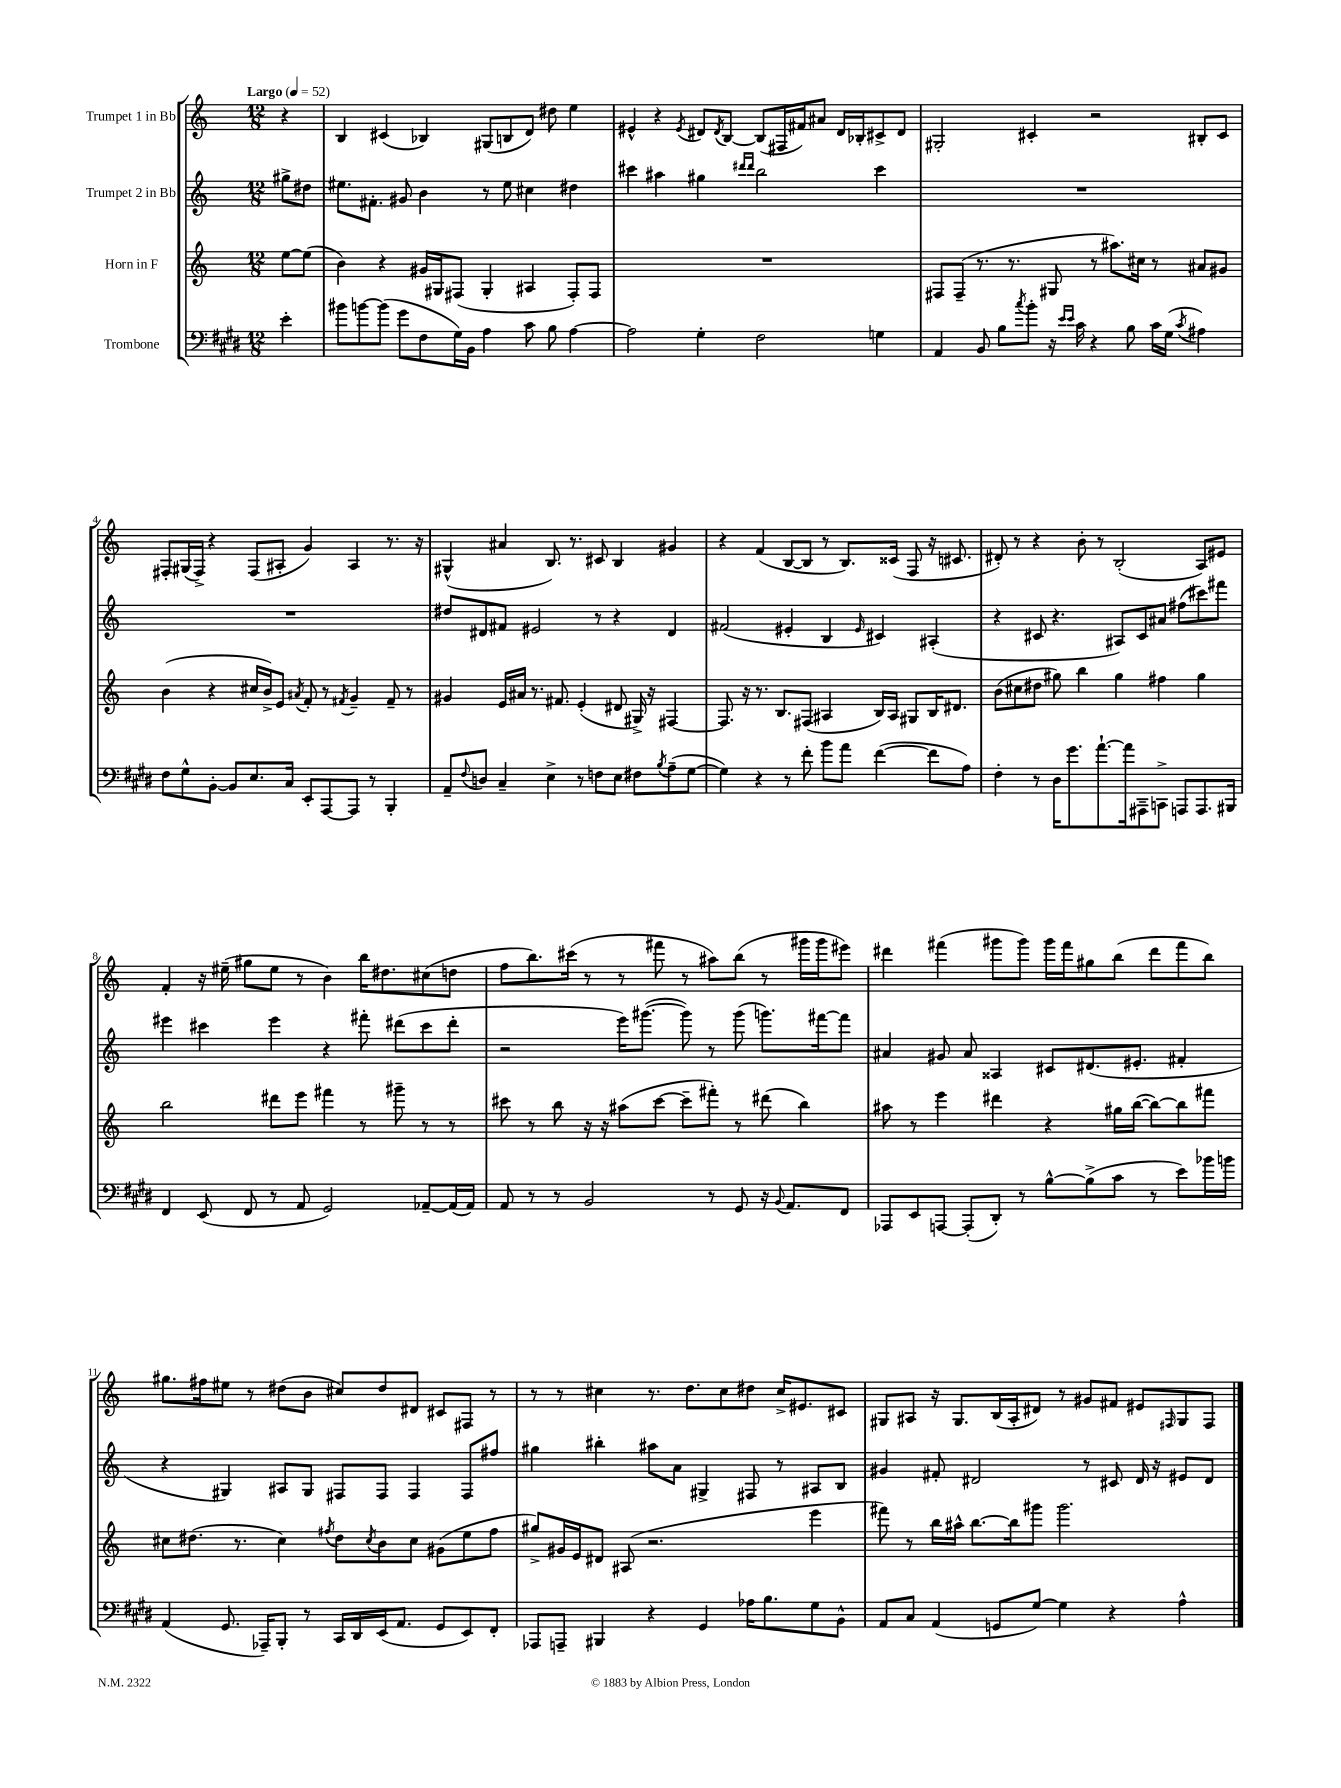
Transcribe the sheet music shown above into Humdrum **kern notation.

**kern	**kern	**kern	**kern
*part4	*part3	*part2	*part1
*staff4	*staff3	*staff2	*staff1
*I"Trombone	*I"Horn in F	*I"Trumpet 2 in Bb	*I"Trumpet 1 in Bb
*clefF4	*clefG2	*clefG2	*clefG2
*k[f#c#g#d#]	*k[]	*k[]	*k[]
*M12/8	*M12/8	*M12/8	*M12/8
*MM52	*MM52	*MM52	*MM52
=	=	=	=
!	!	!	!LO:TX:a:B:t=Largo
4e'\	[8ee\L	8gg#X^\L	4r
.	(8ee\J]	8dd#X\J	.
=1	=1	=1	=1
8b#X\L	4b\)	8.ee#X\L	4B/
[8bn\	.	.	.
.	.	8.f#X'\J	.
(8b\J]	4r	.	(4c#X/
8g#\L	.	8g#X/	.
8F#\	16g#X/LL	4b\	4B-X/)
.	16G#X/J	.	.
16G#\L)	(8F#X/J	.	.
16BB\JJ	.	.	.
4A\	4G#'/	8r	(8G#X/L
.	.	8ee#\	8Bn/
8c#\	4A#X/	4cc#X\	8d/J)
8B\	.	.	8dd#X\
[4A\	8F#'/L)	4dd#X\	4ee\
.	8F#/J	.	.
=2	=2	=2	=2
2A\]	1.r	4ccc#X\	4e#X^^/
.	.	4aa#X\	4r
.	.	.	8qe#/
4G#'\	.	4gg#X\	8d#X/L
.	.	.	8qd#/
.	.	.	[8B/J
.	.	16qqddd#X/LL	.
.	.	16qqddd#/JJ	.
2F#\	.	2bb\	(8B/L]
.	.	.	16F#X/L
.	.	.	16f#X/J)
.	.	.	8a#X/J
.	.	.	16d#/LL
.	.	.	16B-X'/J
4Gn\	.	4ccc#\	8c#X^/
.	.	.	8d#/J
=3	=3	=3	=3
4AA/	8F#X/L	1.r	2G#X'/
.	(8F#~/J	.	.
8BB/	8.r	.	.
8B\L	.	.	.
.	8.r	.	.
8qcc#/	.	.	.
8b'\J	.	.	4c#X'/
16r	8G#X/	.	.
16qqe/LL	.	.	.
16qqe/JJ	.	.	.
16c#\	.	.	.
4r	8r	.	2r
.	8.aa#X\L)	.	.
8B\	.	.	.
.	16cc#X\Jk	.	.
16c#\LL	8r	.	.
(16G#\JJ	.	.	.
8qc#/	.	.	.
4A#X\)	8a#X/L	.	8B#X'/L
.	8g#X/J	.	8c#/J
!!LO:LB:g=z
=4	=4	=4	=4
8F#\L	(4b\	1.r	8F#X'/L
8G#^^\	.	.	(16G#X/L
.	.	.	16F#^/JJ)
[8BB'\J	4r	.	4r
8BB/L]	.	.	.
8.E/	16cc#X/LL	.	(8F#/L
.	16b^/J)	.	.
.	8e/J	.	8A#X'/J
16C#/Jk	.	.	.
.	8qa#X/	.	.
8EE'/L	8f'/	.	4g/)
[8AAA/	8r	.	.
.	8qf#X/	.	.
8AAA/J]	4g~/	.	4A#/
8r	.	.	.
4BBB'/	8f#~/	.	8.r
.	8r	.	.
.	.	.	16r
=5	=5	=5	=5
8AA~/L	4g#X/	8dd#X/L	(4G#X^^/
8qqF#/	.	.	.
8Dn/J	.	8d#X/	.
4C#~/	16e/LL	8f#X/J	4a#X/
.	16a#X/JJ	.	.
.	8.r	2e#X/	.
4E^\	.	.	8.B/)
.	8.f#X/	.	.
.	.	.	8.r
8r	(4e'/	.	.
8Fn\L	.	8r	8c#X/
8E\J	8d#X/	4r	4B/
8F#X\L	16G#X^/)	.	.
.	16r	.	.
8qB/	.	.	.
(8A~\	[4F#X/	4d#/	4g#X/
[8G#\J	.	.	.
=6	=6	=6	=6
4G#\])	8.F#/]	(2f#X/	4r
.	16r	.	.
4r	8.r	.	(4f/
.	8.B/L	.	.
8r	.	4e#X'/	[8B/L
8f#'\	(8F#X/J	.	8B/J]
8b\L	4A#X/	4B/	8r
8a\J	.	.	8.B/L)
.	.	16qqe#/	.
([4f#\	16B/LL)	4c#X/)	.
.	16A#/JJ	.	(16c##X/Jk
.	8G#X/L	.	8F/
8f#\L]	16B/K	(4A#X'/	16r
.	8.d#X/J	.	8.c#X/
8A\J)	.	.	.
=7	=7	=7	=7
4F#'\	(8b\L	4r	8d#X'/)
.	8cc#X\	.	8r
8r	8dd#X\J	8c#X/	4r
16D#\KL	8gg#X\)	4.r	.
8.g#\	.	.	.
.	4bb\	.	8b'\
[8.a`\	.	.	8r
.	4gg#\	8A#X/L)	(2B'/
16a\k]	.	.	.
8AAA#X~\	.	8c#/	.
8CCn^\J	4ff#X\	8a#X/J	.
8AAAn/L	.	(8ff#X\L	.
8.AAA/	4gg#\	8ccc#X\)	8A/L)
.	.	8fff#X\J	8e#X/J
16BBB#X/Jk	.	.	.
!!LO:LB:g=z
=8	=8	=8	=8
4FF#/	2bb\	4eee#X\	4f'/
(8EE/	.	4ccc#X\	16r
.	.	.	(16ee#X~\
8FF#/	.	.	8gg#X\L
8r	8ddd#X\L	4eee#\	8ee#\J
8AA/	8eee\J	.	8r
2GG#/)	4fff#X\	4r	4b\)
.	8r	8fff#X'\	16bb\KL
.	.	.	8.dd#X\
.	8ggg#X~\	(8ddd#X\L	.
[8AA-X~/L	8r	8ccc#\	(8cc#X\
(16AA-/L]	8r	8ddd#'\J	8ddn\J
16AA-/JJ)	.	.	.
=9	=9	=9	=9
8AA/	8ccc#X\	2r	8ff\L
8r	8r	.	8.bb\)
8r	8bb\	.	.
.	.	.	(16ccc#X\Jk
2BB/	16r	.	8r
.	16r	.	.
.	(8aa#X\L	16eee\KL)	8r
.	.	([8.ggg#X\J	.
.	[8ccc#\J	.	8fff#X\
.	8ccc#~\L]	8ggg#\])	8r
8r	8fff#X'\J)	8r	8aa#X\L)
8GG#/	8r	(8ggg#\	(8bb\J
16r	(8ddd#X\	8.gggn\L)	8r
8qqBB/	.	.	.
8.AA/L	.	.	.
.	4bb\)	.	16ggg#X\LL
.	.	[16fff#X\k	16ggg#\J
8FF#/J	.	8fff#\J]	8eee#X\J)
=10	=10	=10	=10
8AAA-X/L	8aa#X\	4a#X/	4ddd#X\
8EE/	8r	.	.
[8AAAn/J	4eee\	8g#X/	(4fff#X\
(8AAA'/L]	.	8a#/	.
8DD#'/J)	4ddd#X\	4A##X/	8ggg#X\L
8r	.	.	8ggg#\J)
[8B^^\L	4r	8c#X/L	16ggg#\LL
.	.	.	16fff#\J
(8B^\]	.	(8.d#X/	8gg#X\
8c#\J	16gg#X\LL	.	(8bb\J
.	([16bb\JJ	8.e#X'/J	.
8r	8bb\L_)	.	8ddd#\L
8e\L)	8bb\]	4f#X'/	8fff#\
16b-X\L	8fff#X\J	.	8bb\J)
16bn\JJ	.	.	.
!!LO:LB:g=z
=11	=11	=11	=11
(4AA/	8cc#X\L	4r	8.gg#X\L
.	(8.dd#X\J	.	.
.	.	.	16ff#X\k
8.GG#/	.	4G#X/)	8ee#X\J
.	8.r	.	.
.	.	.	8r
16AAA-X~/KL)	.	.	.
8BBB'/J	4cc#\)	8A#X/L	(8dd#X\L
8r	.	8G#/J	8b\J
.	8qff#X/	.	.
16CC#/LL	8dd#\L	8F#X/L	8cc#X/L)
16DD#/	.	.	.
.	8qcc#/	.	.
(16EE/J	8b\	8F#/J	8dd#/
8.AA/J	.	.	.
.	8cc#\J	4F#/	8d#X/J
8GG#/L	(8g#X\L	.	8c#X/L
8EE/)	8ee\	8F#/L	8F#X/J
8FF#'/J	8ff#\J	8ff#X/J	8r
=12	=12	=12	=12
8AAA-X/L	8gg#X^/L)	4gg#X\	8r
8AAAn~/J	16g#X/L	.	8r
.	16e/J	.	.
4BBB#X/	8d#X/J	4bb#X'\	4cc#X\
.	(8A#X/	.	.
4r	2.r	8aa#X\L	8.r
.	.	8a\J	.
.	.	.	8.dd\L
4GG#/	.	4G#X^/	.
.	.	.	8cc#\
16A-X\KL	.	8F#X/	8dd#X\J
8.B\	.	.	.
.	.	8r	16cc#^/KL
.	.	.	8.e#X/
8G#\	4eee\	8A#X/L	.
8BB^^\J	.	8B/J	8c#X/J
=13	=13	=13	=13
8AA/L	8fff#X\)	4g#X/	8G#X/L
8C#/J	8r	.	8A#X/J
(4AA/	16bb\LL	8f#X'/	16r
.	16aa#X^^\JJ	.	8.G#/L
.	[8.bb\L	2d#X/	.
8GGn/L	.	.	(16B/L
.	16bb\k]	.	16A#'/J
[8G#/J)	8ggg#X\J	.	8d#X/J)
4G#\]	2.ggg#\	.	8r
.	.	8r	8g#X/L
4r	.	8c#X/	8f#X/J
.	.	16d#/	8e#X/L
.	.	16r	.
.	.	.	16qqF#X/
4A^^\	.	8e#X/L	8G#/
.	.	8d#/J	8F#/J
==	==	==	==
*-	*-	*-	*-
